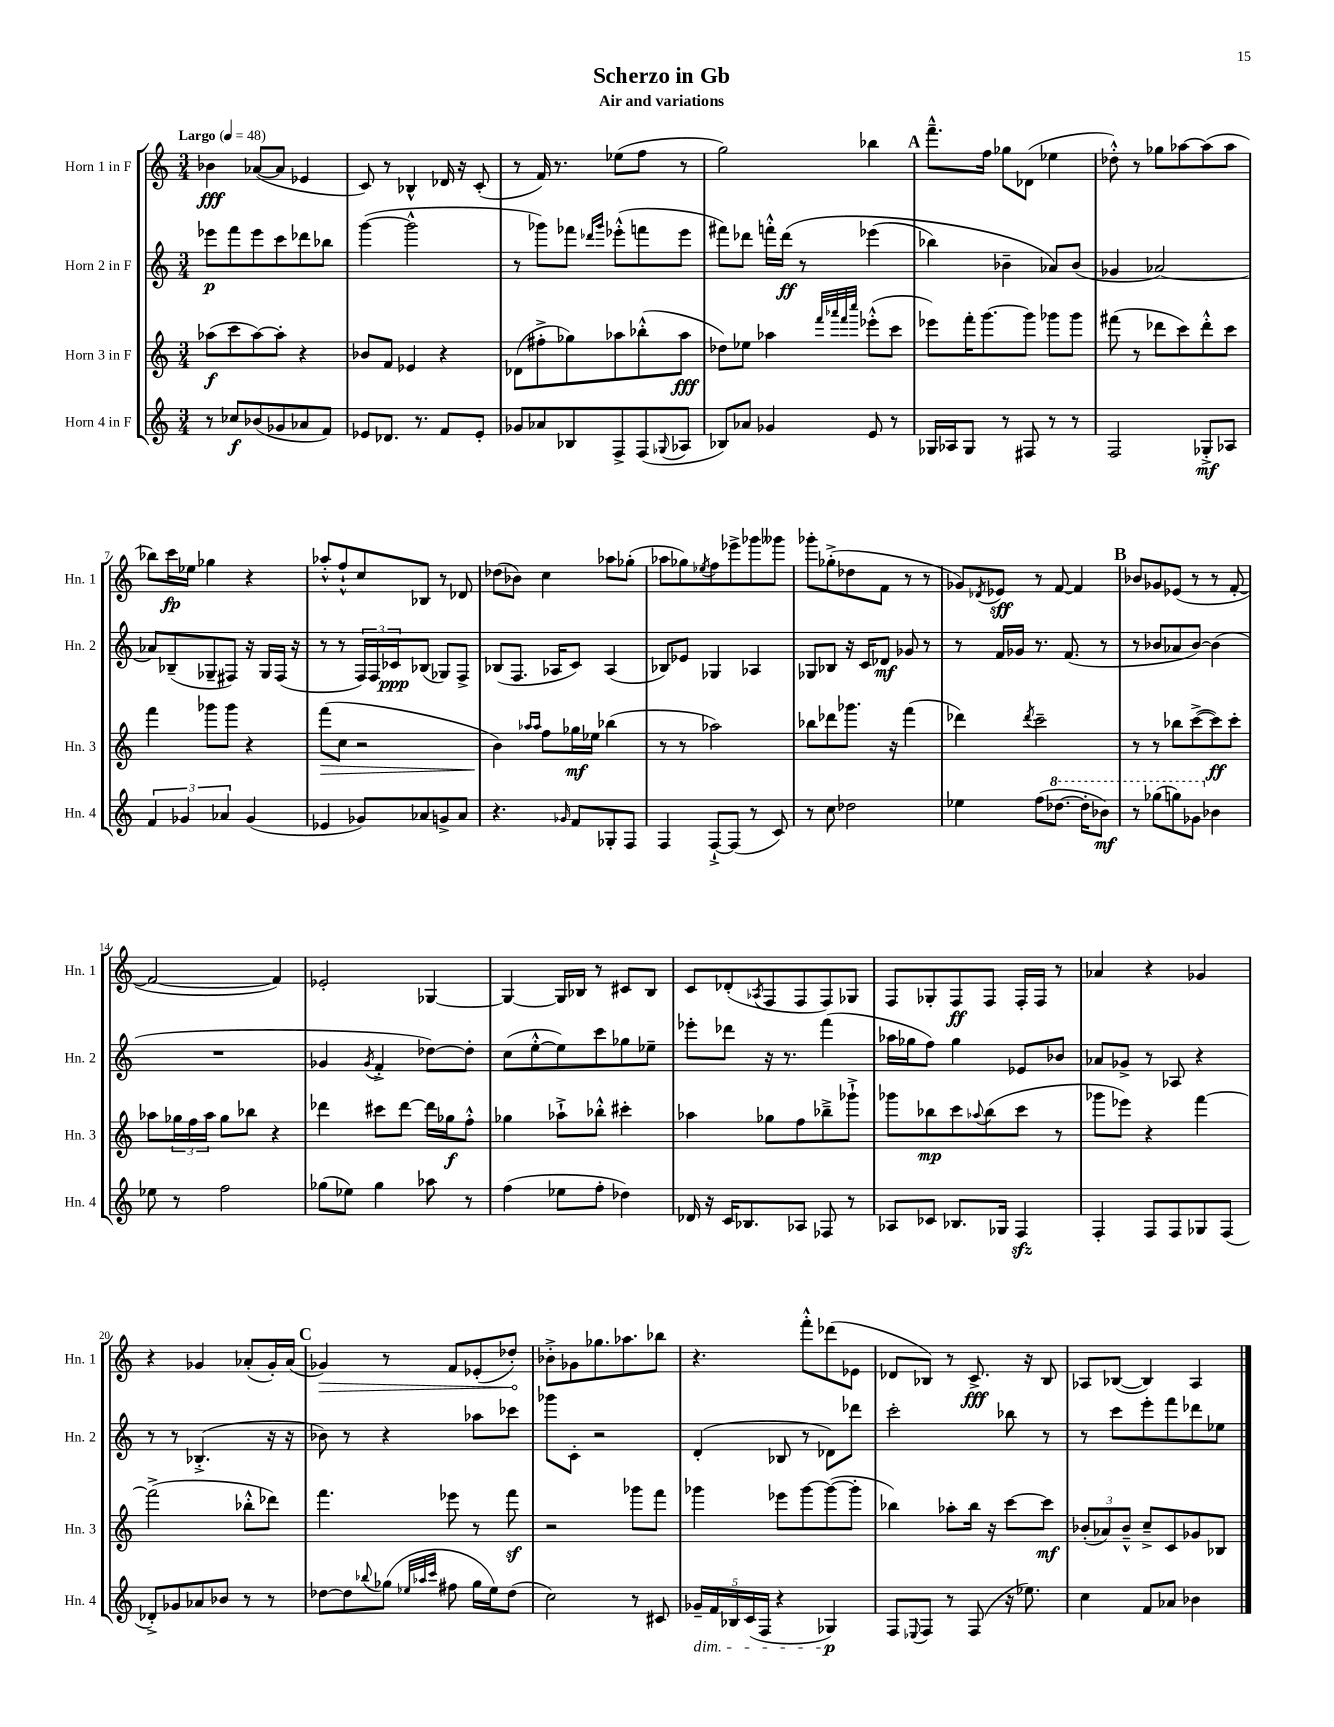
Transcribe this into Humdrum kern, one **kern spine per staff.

**kern	**dynam	**kern	**dynam	**kern	**dynam	**kern	**dynam
*part4	*part4	*part3	*part3	*part2	*part2	*part1	*part1
*staff4	*staff4	*staff3	*staff3	*staff2	*staff2	*staff1	*staff1
*I"Horn 4 in F	*	*I"Horn 3 in F	*	*I"Horn 2 in F	*	*I"Horn 1 in F	*
*I'Hn. 4	*	*I'Hn. 3	*	*I'Hn. 2	*	*I'Hn. 1	*
*clefG2	*	*clefG2	*	*clefG2	*	*clefG2	*
*k[]	*	*k[]	*	*k[]	*	*k[]	*
*M3/4	*	*M3/4	*	*M3/4	*	*M3/4	*
*MM48	*	*MM48	*	*MM48	*	*MM48	*
=1	=1	=1	=1	=1	=1	=1	=1
!	!	!	!	!	!	!LO:TX:a:B:t=Largo	!
8r	.	(8aa-X\L	f	8eee-X\L	p	4b-X\	fff
8cc-X/L	f	8ccc\	.	8fff\	.	.	.
(8b-X/	.	[8aa-\)	.	8eee-\	.	([8a-X/L	.
8g-X/	.	8aa-'\J]	.	8ccc\	.	8a-/J]	.
8a-X/	.	4r	.	8ddd-X\	.	4e-X/	.
8f/J)	.	.	.	8bb-X\J	.	.	.
=2	=2	=2	=2	=2	=2	=2	=2
8e-X/L	.	8b-X/L	.	([4ggg\	.	8c/)	.
8.d-X/J	.	8f/J	.	.	.	8r	.
.	.	4e-X/	.	2ggg^^\]	.	4B-X^^/	.
8.r	.	.	.	.	.	.	.
8f/L	.	4r	.	.	.	16d-X/	.
.	.	.	.	.	.	16r	.
8e-'/J	.	.	.	.	.	(8c'/	.
=3	=3	=3	=3	=3	=3	=3	=3
8g-X/L	.	(8d-X\L	.	8r	.	8r	.
8a-X/	.	8ff#X'^\	.	8ggg-X\L)	.	16f/)	.
.	.	.	.	.	.	8.r	.
8B-X/	.	8gg-X\)	.	8fff-X\J	.	.	.
.	.	.	.	16qqddd-X/LL	.	.	.
.	.	.	.	16qqggg-/JJ	.	.	.
8F^/	.	8aa-X\	.	(8eee-X'^^\L	.	(8ee-X\L	.
(8F/	.	(8bb-X'^^\	.	8fffn\	.	8ff\J	.
8qqG-X/	.	.	.	.	.	.	.
8A-X/J	.	8aa-\J	fff	8eee-\J	.	8r	.
=4	=4	=4	=4	=4	=4	=4	=4
8B-X/L)	.	8dd-X\L)	.	8fff#X\L)	.	2gg\)	.
8a-X/J	.	8ee-X\J	.	8ddd-X\J	.	.	.
4g-X/	.	4aa-X\	.	16fffn'^^\LL	.	.	.
.	.	.	.	(16ddd-\JJ	ff	.	.
.	.	.	.	8r	.	.	.
.	.	32qqfff/LLL	.	.	.	.	.
.	.	32qqaaa-X/	.	.	.	.	.
.	.	32qqfff/	.	.	.	.	.
.	.	32qqcccc/JJJ	.	.	.	.	.
8e/	.	(8eee-X'^^\L	.	(4eee-X\	.	4bb-X\	.
8r	.	8ccc\J	.	.	.	.	.
!!LO:REH:place=s1:t=A
=5	=5	=5	=5	=5	=5	=5	=5
16G-X/LL	.	8eee-X\L)	.	4bb-X\)	.	8.fff~^^\L	.
16A-X/J	.	.	.	.	.	.	.
8G-/J	.	16fff'\K	.	.	.	.	.
.	.	[8.ggg\	.	.	.	16ff\Jk	.
8r	.	.	.	4b-X~\	.	8gg-X\L	.
8F#X/	.	8ggg\J]	.	.	.	(8d-X\J	.
8r	.	8ggg-X\L	.	8a-X/L)	.	4ee-X\	.
8r	.	8ggg-\J	.	(8b-/J	.	.	.
=6	=6	=6	=6	=6	=6	=6	=6
2F/	.	(8fff#X\	.	4g-X/	.	8dd-X'^^\)	.
.	.	8r	.	.	.	8r	.
.	.	8ddd-X\L	.	[2a-X/)	.	8gg-X\L	.
.	.	8ccc\)	.	.	.	[8aa-X\	.
8G-X'^/L	mf	8ddd-'^^\	.	.	.	(8aa-\]	.
8A-X/J	.	8ccc\J	.	.	.	8aa-\J	.
!!LO:LB:g=z
=7	=7	=7	=7	=7	=7	=7	=7
6f/	.	4fff\	.	8a-X/L]	.	8bb-X\L)	.
.	.	.	.	(8B-X~/	.	16ccc\L	fp
6g-X/	.	.	.	.	.	.	.
.	.	.	.	.	.	16ee-X\JJ	.
.	.	8ggg-X\L	.	8G-X~/	.	4gg-X\	.
6a-X/	.	.	.	.	.	.	.
.	.	8ggg-\J	.	8F#X/J)	.	.	.
(4g-/	.	4r	.	16r	.	4r	.
.	.	.	.	16G-/LL	.	.	.
.	.	.	.	(16F#/JJ	.	.	.
.	.	.	.	16r	.	.	.
=8	=8	=8	=8	=8	=8	=8	=8
!	!	!	!LO:HP:b	!	!	!	!
4e-X/	.	(8fff\L	>	8r	.	8aa-X'^^/L	.
.	.	8cc\J	.	8r	.	8ff`^^/	.
8g-X/L)	.	2r	.	24F/LL)	.	8cc/	.
.	.	.	.	24F/	.	.	.
.	.	.	.	24c-X/J	ppp	.	.
8a-X/	.	.	.	(8B-X/J	.	8B-X/J	.
8gn^/	.	.	.	8G-X/L)	.	8r	.
8a-/J	.	.	.	8F^/J	.	8d-X/	.
=9	=9	=9	=9	=9	=9	=9	=9
4.r	.	4b\)	.	(8B-X/L	.	(8dd-X\L	.
.	.	.	.	8.F/J	.	8b-X\J)	.
.	.	16qqaa-X/LL	.	.	.	.	.
.	.	16qqaa-/JJ	.	.	.	.	.
.	.	8ff\L	]	.	.	4cc\	.
.	.	.	.	16A-X/KL	.	.	.
16qqg-X/	.	.	.	.	.	.	.
8f/L	.	16gg-X\L	mf	8c/J)	.	.	.
.	.	16ee-X\JJ	.	.	.	.	.
8G-X'/	.	(4bb-X\	.	(4A-/	.	8aa-X\L	.
8F/J	.	.	.	.	.	(8gg-X'\J	.
=10	=10	=10	=10	=10	=10	=10	=10
4F/	.	8r	.	8B-X/L)	.	8aa-X\L	.
.	.	8r	.	8e-X/J	.	8gg-X\)	.
.	.	.	.	.	.	8qee-X/	.
[8F`^/L	.	2aa-X\)	.	4G-X/	.	8ff\	.
(8F/J]	.	.	.	.	.	8eee-X^\	.
8r	.	.	.	4A-X/	.	8ggg-X\	.
8c/)	.	.	.	.	.	8ggg--X\J	.
=11	=11	=11	=11	=11	=11	=11	=11
8r	.	8bb-X\L	.	8G-X/L	.	8ggg-X'\L	.
8cc\	.	8ddd-X\	.	8B-X/J	.	(8gg-X'^\	.
2dd-X\	.	8.ggg-X\J	.	16r	.	8dd-X\	.
.	.	.	.	16c/KL	.	.	.
.	.	.	.	8d-X/J	mf	8f\J	.
.	.	16r	.	.	.	.	.
.	.	(4fff\	.	8g-X/	.	8r	.
.	.	.	.	8r	.	8r	.
=12	=12	=12	=12	=12	=12	=12	=12
4ee-X\	.	4ddd-X\)	.	8r	.	8g-X/L)	.
.	.	.	.	.	.	8qd-X/	.
.	.	.	.	16f/LL	.	8e-X/J	sff
.	.	.	.	16g-X/JJ	.	.	.
.	.	8qddd-/	.	.	.	.	.
(8ff\L	.	2ccc~\	.	8.r	.	8r	.
*8va	*	*	*	*	*	*	*
[8.ddd-X\J	.	.	.	.	.	[8f/	.
.	.	.	.	(8.f/	.	.	.
.	.	.	.	.	.	4f/]	.
16ddd-'\KL]	.	.	.	.	.	.	.
8bb-X\J)	mf	.	.	8r	.	.	.
!!LO:REH:place=s1:t=B
=13	=13	=13	=13	=13	=13	=13	=13
8r	.	8r	.	8r	.	8b-X/L	.
(8ggg-X\L	.	8r	.	8b-X/L	.	8g-X/	.
8gggn\)	.	8bb-X\L	.	8a-X/	.	(8e-X/J	.
8gg-X\J	.	([8ccc^\	.	[8b-/J)	.	8r	.
*X8va	*	*	*	*	*	*	*
4b-X\	.	8ccc\])	ff	(4b-\]	.	8r	.
.	.	8ccc'\J	.	.	.	[8f'/	.
!!LO:LB:g=z
=14	=14	=14	=14	=14	=14	=14	=14
8ee-X\	.	8aa-X\L	.	2.r	.	2f/_	.
8r	.	24gg-X\L	.	.	.	.	.
.	.	24ff\	.	.	.	.	.
.	.	24aa-\JJ	.	.	.	.	.
2ff\	.	8gg-\L	.	.	.	.	.
.	.	8bb-X\J	.	.	.	.	.
.	.	4r	.	.	.	4f/])	.
=15	=15	=15	=15	=15	=15	=15	=15
(8gg-X\L	.	4ddd-X\	.	4g-X/	.	2e-X'/	.
8ee-X\J)	.	.	.	.	.	.	.
.	.	.	.	8qg-/	.	.	.
4gg-\	.	8ccc#X\L	.	4f'^/	.	.	.
.	.	[8ddd-\J	.	.	.	.	.
8aa-X\	.	16ddd-\LL]	.	[8dd-X\L)	.	[4G-X/	.
.	.	16gg-X\J	f	.	.	.	.
8r	.	8ff'^^\J	.	8dd-'\J]	.	.	.
=16	=16	=16	=16	=16	=16	=16	=16
(4ff\	.	4gg-X\	.	(8cc\L	.	4G-/_	.
.	.	.	.	[8ee'^^\	.	.	.
8ee-X\L	.	8aa-X`^\L	.	8ee\])	.	16G-/LL]	.
.	.	.	.	.	.	16B-X/JJ	.
8ff'\J	.	8bb-X'^^\J	.	8ccc\	.	8r	.
4dd-X\)	.	4ccc#X'\	.	8gg-X\	.	8c#X/L	.
.	.	.	.	8ee-X~\J	.	8B-/J	.
=17	=17	=17	=17	=17	=17	=17	=17
16d-X/	.	4aa-X\	.	8eee-X'\L	.	8c/L	.
16r	.	.	.	.	.	.	.
16c/KL	.	.	.	8ddd-X\J	.	(8d-X'/	.
8.B-X/	.	.	.	.	.	.	.
.	.	.	.	.	.	8qA-X/	.
.	.	8gg-X\L	.	16r	.	8F/	.
.	.	.	.	8.r	.	.	.
8A-X/J	.	8ff\	.	.	.	8F/	.
8F-X/	.	8bb-X~^\	.	(4fff\	.	8F/)	.
8r	.	8ggg-X`^\J	.	.	.	8G-X/J	.
=18	=18	=18	=18	=18	=18	=18	=18
8A-X/L	.	8ggg-X\L	.	16aa-X\LL	.	8F/L	.
.	.	.	.	16gg-X\J	.	.	.
8c-X/J	.	8bb-X\	mp	8ff\J)	.	8G-X'/	.
8.B-X/L	.	8ccc\	.	4gg-\	.	8F/	ff
.	.	8qqaa-X/	.	.	.	.	.
.	.	(8bb-\	.	.	.	8F/J	.
16G-X/Jk	.	.	.	.	.	.	.
4Fzz/	.	8ccc\J	.	8e-X/L	.	16F'/LL	.
.	.	.	.	.	.	16F/JJ	.
.	.	8r	.	8b-X/J	.	8r	.
=19	=19	=19	=19	=19	=19	=19	=19
4F'/	.	8ggg-X\L	.	8a-X/L	.	4a-X/	.
.	.	8eee-X\J)	.	8g-X^/J	.	.	.
8F/L	.	4r	.	8r	.	4r	.
8F/	.	.	.	8A-X/	.	.	.
8G-X/	.	[4fff\	.	4r	.	4g-X/	.
(8F/J	.	.	.	.	.	.	.
!!LO:LB:g=z
=20	=20	=20	=20	=20	=20	=20	=20
8d-X'^/L)	.	(2fff^\]	.	8r	.	4r	.
8g-X/	.	.	.	8r	.	.	.
8a-X/	.	.	.	(4.B-X'^/	.	4g-X/	.
8b-X/J	.	.	.	.	.	.	.
8r	.	8bb-X'^^\L	.	.	.	(8a-X'/L	.
8r	.	8ddd-X\J)	.	16r	.	16g-'/L)	.
.	.	.	.	16r	.	(16a-/JJ	.
!!LO:REH:place=s1:t=C
=21	=21	=21	=21	=21	=21	=21	=21
!	!	!	!	!	!	!	!LO:HP:b
[8dd-X\L	.	4.fff\	.	8b-X\)	.	4g-X/)	>
8dd-\]	.	.	.	8r	.	.	.
8qqbb-X/	.	.	.	.	.	.	.
(8gg-X\J	.	.	.	4r	.	8r	.
32qqee-X/LLL	.	.	.	.	.	.	.
32qqaa-X/	.	.	.	.	.	.	.
32qqccc/JJJ	.	.	.	.	.	.	.
8ff#X\	.	8eee-X\	.	.	.	8f/L	.
16gg-\LL	.	8r	.	8aa-X\L	.	(8e-X'/	.
16ee-\J)	.	.	.	.	.	.	.
(8dd-\J	.	8fffz\	.	8ccc-X\J	.	8dd-X'/J)	.
.	.	.	.	.	.	.	]
=22	=22	=22	=22	=22	=22	=22	=22
2cc\)	.	2r	.	8ggg-X\L	.	8b-X'^\L	.
.	.	.	.	8c'\J	.	8g-X\	.
.	.	.	.	2r	.	8.gg-X\	.
.	.	.	.	.	.	8.aa-X\	.
8r	.	8ggg-X\L	.	.	.	.	.
8c#X/	.	8fff\J	.	.	.	8bb-X\J	.
=23	=23	=23	=23	=23	=23	=23	=23
!LO:TX:b:i:t=dim.	!	!	!	!	!	!	!
20g-X~/LL	.	4ggg-X\	.	(4d'/	.	4.r	.
20f/	.	.	.	.	.	.	.
20B-X/	.	.	.	.	.	.	.
(20c/	.	.	.	.	.	.	.
20F/JJ	.	.	.	.	.	.	.
4r	.	8eee-X\L	.	8B-X/	.	.	.
.	.	[8ggg-\	.	8r	.	8fff'^^\L	.
4G-X/)	p	(8ggg-\_	.	8d-X\L)	.	(8ddd-X\	.
.	.	8ggg-'\J]	.	8ddd-X\J	.	8e-X\J	.
=24	=24	=24	=24	=24	=24	=24	=24
8F/L	.	4bb-X\)	.	2ccc'\	.	8d-X/L	.
8qqE-X/	.	.	.	.	.	.	.
8F/J	.	.	.	.	.	8B-X/J)	.
8r	.	8aa-X'\L	.	.	.	8r	.
(8F/	.	16bb-\Jk	.	.	.	8.c^/	fff
.	.	16r	.	.	.	.	.
16r	.	[8ccc\L	.	8bb-X\	.	.	.
8.ee-X\)	.	.	.	.	.	16r	.
.	.	8ccc\J]	mf	8r	.	8B-/	.
=25	=25	=25	=25	=25	=25	=25	=25
4cc\	.	(12b-X'/L	.	8r	.	8A-X/L	.
.	.	12a-X/)	.	.	.	.	.
.	.	.	.	8ccc\L	.	([8B-X/J	.
.	.	12b-~^^/J	.	.	.	.	.
8f/L	.	8cc~^/L	.	8eee'\	.	4B-/])	.
8a-X/J	.	8c/	.	8fff\	.	.	.
4b-X\	.	8g-X/	.	8ddd-X\	.	4A-/	.
.	.	8B-X/J	.	8ee-X\J	.	.	.
==	==	==	==	==	==	==	==
*-	*-	*-	*-	*-	*-	*-	*-
